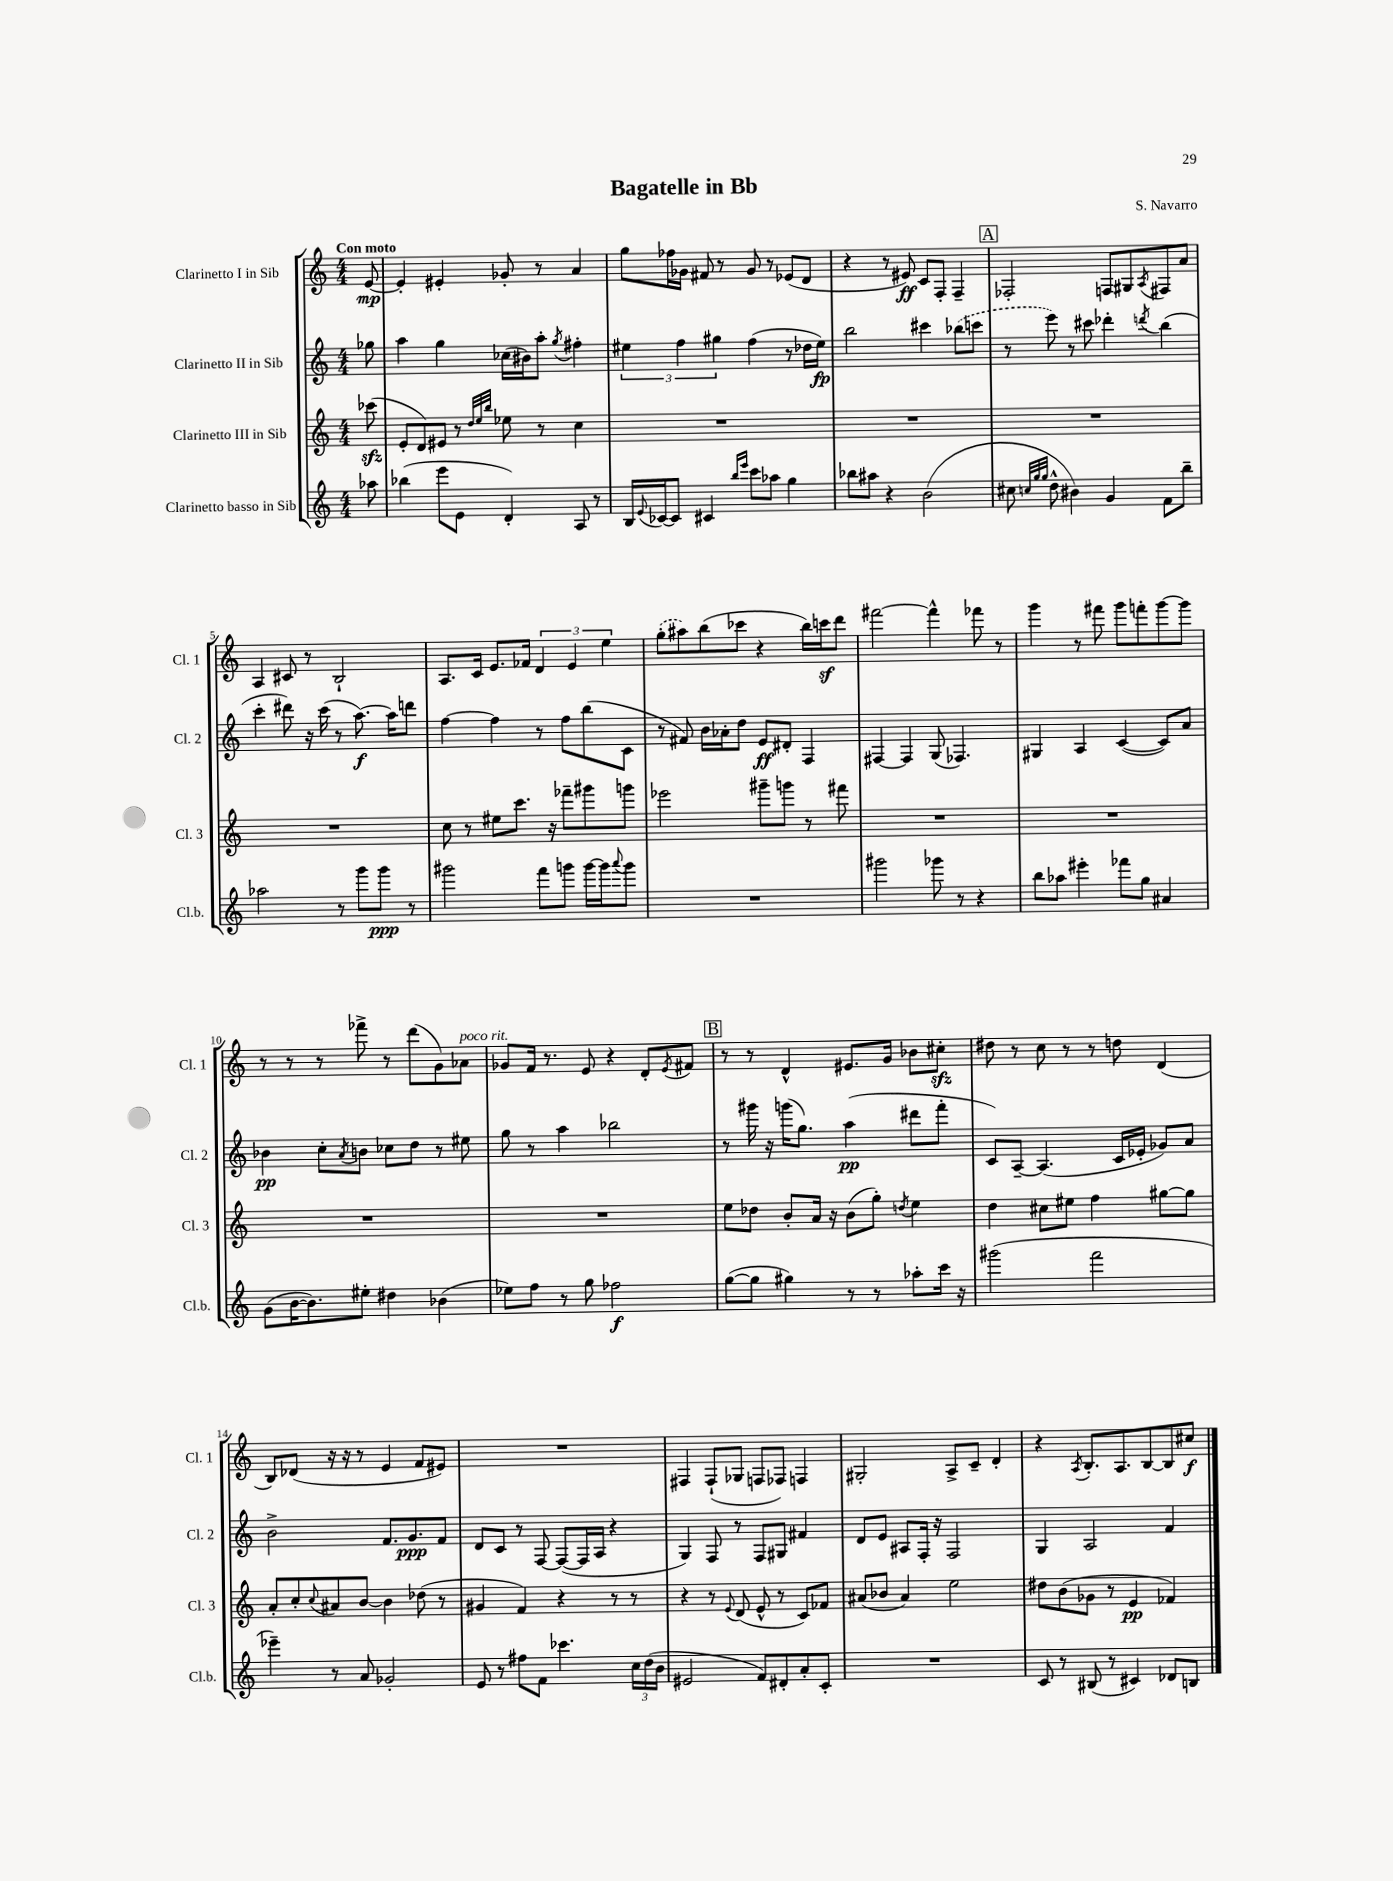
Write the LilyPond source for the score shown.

\header { title = "Bagatelle in Bb" composer = "S. Navarro" }
<<
\new StaffGroup <<
\new Staff = "s0" \with { instrumentName = "Clarinetto I in Sib" shortInstrumentName = "Cl. 1" } {
    \clef treble \key c \major \numericTimeSignature \time 4/4 \partial 8 \tempo "Con moto"
    e'8~\mp |
    e'4-. eis'4-. ges'8-. r8 a'4 |
    g''8 fes''16 ges'16 fis'8 r8 ges'8 r8 ees'8( d'8 |
    r4 r8 eis'8\ff) c'8 f8-. f4-- |
    \mark \markup { \box "A" } fes2-. f8 gis8 \acciaccatura { a8 } fis8 a'8 |
    a4 cis'8 r8 b2-! |
    a8. c'16 e'8. fes'16 \tuplet 3/2 { d'4 e'4 e''4 } |
    \once \slurDashed g''8-.( ais''8) b''8( ces'''8 r4 b''16) c'''16\sf d'''8 |
    fis'''2~ fis'''4-^ fes'''8 r8 |
    g'''4 r8 fis'''8 g'''8 f'''8-. g'''8~ g'''8 |
    r8 r8 r8 fes'''8-> r8 d'''8( g'8) aes'8^\markup { \italic "poco rit." } |
    ges'8 f'16 r8. e'8 r4 d'8-. \acciaccatura { e'8 } fis'8 |
    \mark \markup { \box "B" } r8 r8 d'4-^ eis'8. g'16 bes'8 cis''8-.\sfz |
    dis''8 r8 c''8 r8 r8 d''8 d'4( |
    b8) des'8( r16 r16 r8 e'4 f'8 eis'8) |
    R1 |
    fis4 fis8-!( ges8 f8 fes8) f4 |
    gis2-. a8-> c'8-- d'4-. |
    r4 \acciaccatura { a8 } b8.-. a8. b8~ b8 cis''8\f \bar "|." |
}
\new Staff = "s1" \with { instrumentName = "Clarinetto II in Sib" shortInstrumentName = "Cl. 2" } {
    \clef treble \key c \major \numericTimeSignature \time 4/4 \partial 8
    ges''8 |
    a''4 g''4 ces''16( bis'16) a''8-. \acciaccatura { g''8 } fis''4-. |
    \tuplet 3/2 { eis''4 f''4 gis''4 } f''4( r8 des''16 eis''16\fp) |
    b''2 cis'''4 \once \slurDashed bes''8( c'''8 |
    \mark \markup { \box "A" } r8 e'''8) r8 cis'''8 des'''4-. \acciaccatura { d'''8 } b''4( |
    c'''4-. dis'''8) r16 c'''16( r8 a''8.~\f) a''16 d'''8 |
    f''4~ f''4 r8 f''8 b''8( c'8 |
    r8 fis'8) b'16 aes'16-. d''8 e'8\ff dis'8-. f4 |
    fis4~ fis4 g8( fes4.) |
    gis4 a4 c'4~( c'8) a'8 |
    bes'4\pp c''8-. \acciaccatura { a'8 } b'8 ces''8 d''8 r8 eis''8 |
    g''8 r8 a''4 bes''2 |
    \mark \markup { \box "B" } r8 gis'''16 r16 g'''16( g''8.) a''4\pp( dis'''8 f'''8-. |
    c'8) a8~-- a4.( c'16 ees'16-. ges'8) a'8 |
    b'2-> f'8. g'8.\ppp f'8 |
    d'8 c'8 r8 f8~ f8~( f16 a16 r4 |
    g4) f8 r8 f8 gis8 fis'4 |
    d'8 e'8 ais8 f16-. r16 f2 |
    g4 a2 f'4 \bar "|." |
}
\new Staff = "s2" \with { instrumentName = "Clarinetto III in Sib" shortInstrumentName = "Cl. 3" } {
    \clef treble \key c \major \numericTimeSignature \time 4/4 \partial 8
    ces'''8\sfz( |
    e'8-. d'8) eis'8 r8 \grace { d''32 e''32 b''32 } ees''8 r8 c''4 |
    R1 |
    R1 |
    \mark \markup { \box "A" } R1 |
    R1 |
    c''8 r8 eis''8 c'''8. r16 fes'''8-- gis'''8 g'''8 |
    ees'''2 gis'''8-- g'''8 r8 fis'''8 |
    R1 |
    R1 |
    R1 |
    R1 |
    \mark \markup { \box "B" } e''8 des''8 b'8-. a'16 r16 b'8( g''8-.) \acciaccatura { d''8 } e''4 |
    d''4 cis''8 eis''8 f''4 gis''8~ gis''8 |
    a'8-. c''8-. \appoggiatura { c''8 } ais'8 b'8~ b'4 des''8( r8 |
    gis'4 f'4) r4 r8 r8 |
    r4 r8 \appoggiatura { e'8 } d'8( e'8-^ r8 c'8) fes'8 |
    ais'8( bes'8 ais'4) e''2 |
    dis''8 b'8( ges'8 r8 e'4\pp fes'4) \bar "|." |
}
\new Staff = "s3" \with { instrumentName = "Clarinetto basso in Sib" shortInstrumentName = "Cl.b." } {
    \clef treble \key c \major \numericTimeSignature \time 4/4 \partial 8
    aes''8 |
    bes''4( e'''8 e'8 d'4-.) a8 r8 |
    b16 \appoggiatura { e'8 } ces'16~ ces'8 cis'4 \grace { b''16 e'''16 } c'''8 aes''8 g''4 |
    bes''8 ais''8 r4 b'2( |
    \mark \markup { \box "A" } cis''8 \grace { c''32 g''32 g''32 } d''8-^ bis'4) g'4 f'8 b''8-- |
    aes''2 r8 g'''8 g'''8\ppp r8 |
    gis'''2 f'''8 g'''8 g'''16~ g'''16 \appoggiatura { a'''8 } g'''8 |
    R1 |
    gis'''2 ges'''8 r8 r4 |
    b''8 aes''8 eis'''4-. fes'''8 g''8 ais'4 |
    g'8( b'16~ b'8.) eis''8-. dis''4 bes'4( |
    ees''8) f''8 r8 g''8 fes''2\f |
    \mark \markup { \box "B" } g''8~( g''8 gis''4) r8 r8 aes''8-. c'''16 r16 |
    gis'''2( f'''2 |
    ees'''4--) r8 a'8 ges'2-. |
    e'8 r8 fis''8 f'8 ces'''4. \tuplet 3/2 { c''16 d''16( b'16 } |
    eis'2 f'8) dis'8-. a'8-. c'8-. |
    R1 |
    c'8 r8 bis8( r8 cis'4) des'8 b8 \bar "|." |
}
>>
>>
